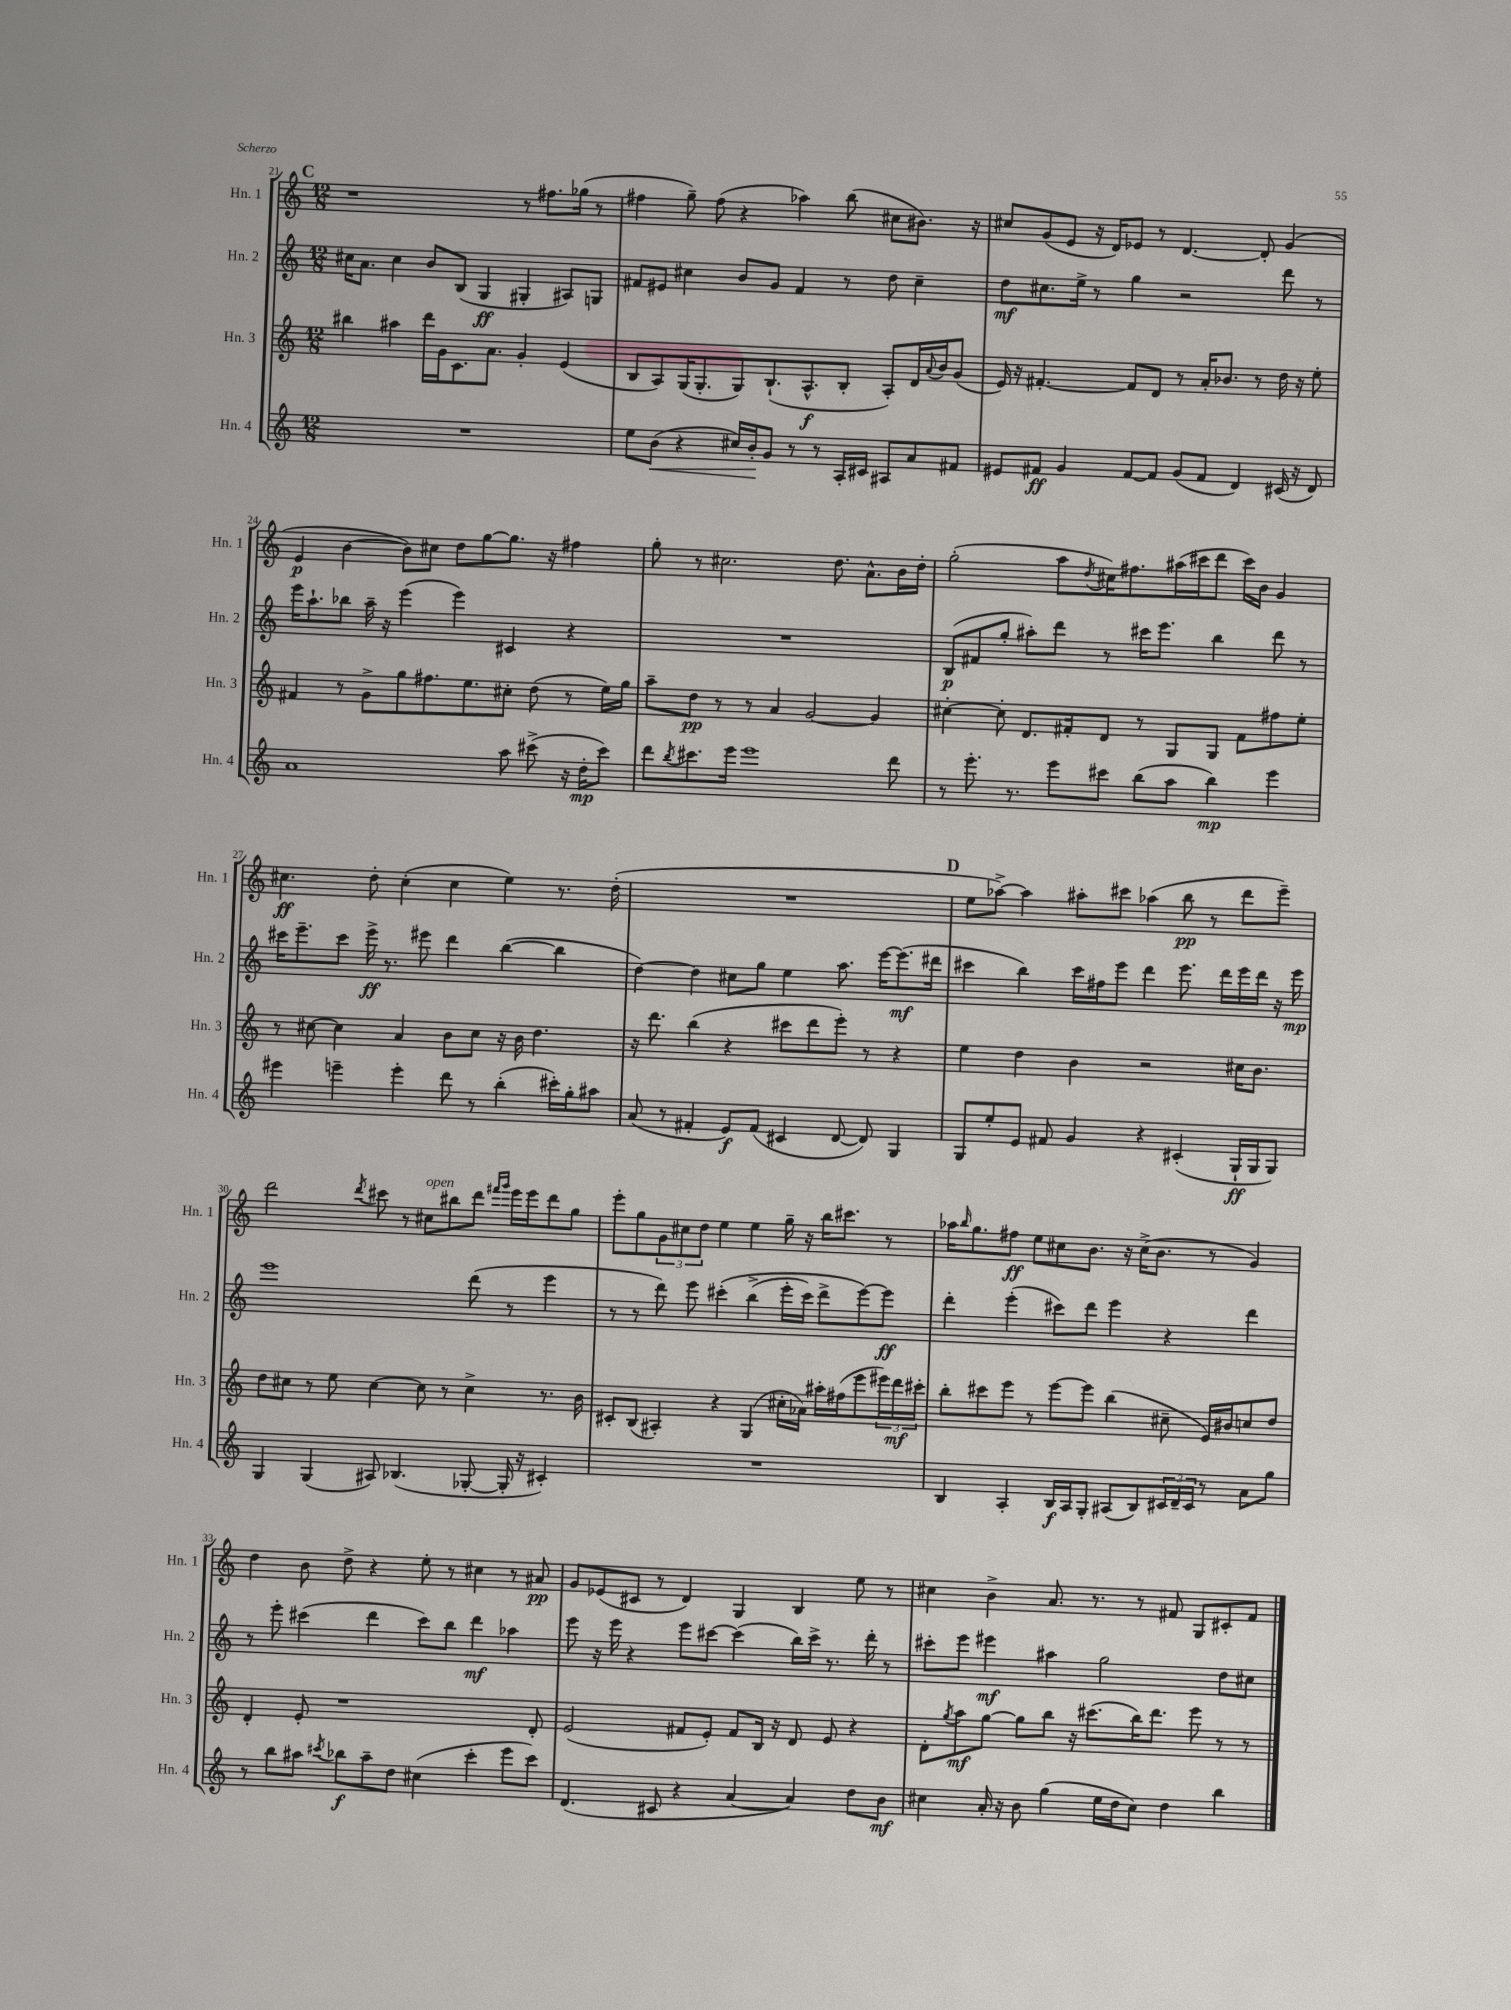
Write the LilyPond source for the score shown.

<<
\new StaffGroup <<
\new Staff = "s0" \with { instrumentName = "Hn. 1" shortInstrumentName = "Hn. 1" } {
    \clef treble \key c \major \numericTimeSignature \time 12/8
    \mark \markup { \bold "C" } r1 r8 fis''8. ges''16( r8 |
    fis''4 g''8--) fis''8( r4 aes''4) b''8( cis''8 bis'8.) r16 |
    cis''8 g'8( e'8 r16 d'16) ees'8 r8 d'4.~ d'8-. g'4( |
    e'4\p b'4~ b'8) cis''8 d''8 g''8~ g''8. r16 fis''4 |
    g''8-. r8 cis''2. d''8. a'8.-^ b'16 d''16-. |
    g''2-.( a''8 \acciaccatura { d''8 } cis''16) fis''8. ais''16( cis'''16 d'''8 cis'''16) b'16 g'4 |
    cis''4.\ff d''8-. cis''4-.( cis''4 e''4) r8. d''16-.( |
    R1. |
    \mark \markup { \bold "D" } e''8 aes''8~->) aes''4 ais''8-. cis'''8 aes''4( b''8\pp r8 d'''8 e'''8--) |
    d'''2 \acciaccatura { d'''8 } cis'''8 r8 cis''8^\markup { \italic "open" } bis''8 d'''8 \grace { fis'''16 g'''16 } e'''16 e'''16 d'''8 g''8 |
    e'''8-. g''8 \tuplet 3/2 { g'8 cis''8 d''8 } e''4 e''4 g''16-- r16 b''16 cis'''8. r8 |
    aes''16 \grace { b''16 } g''8. fis''8\ff e''8 cis''8 b'8. r16 cis''16->( b'8. r8 g'4) |
    d''4 b'8 d''8-> r4 e''8-. r8 cis''4 r8 ais'8\pp |
    g'8 ees'8( cis'8 r8 d'4) g4 b4 e''8 r8 |
    cis''4 b'4-> a'8. r8. r8 fis'8 g8 cis'8-. fis'8 \bar "|." |
}
\new Staff = "s1" \with { instrumentName = "Hn. 2" shortInstrumentName = "Hn. 2" } {
    \clef treble \key c \major \numericTimeSignature \time 12/8
    \mark \markup { \bold "C" } cis''16 a'8. cis''4 b'8 b8( g4\ff gis4-. ais8) g8 |
    fis'8 eis'8 cis''4 b'8 g'8 fis'4 r8 d''8 cis''4-- |
    d''8\mf cis''8. e''16-> r8 g''4 r2 d'''8 r8 |
    e'''16 a''8.-! bes''8 a''16-- r16 e'''4( e'''4) cis'4 r4 |
    R1. |
    b8\p( fis'8 g''8-. ais''8-.) d'''8 r8 cis'''16 e'''8. b''4 d'''8 r8 |
    cis'''16 e'''8.-- cis'''8 e'''16->\ff r8. eis'''8 d'''4 b''4~( b''4 |
    d''4~) d''4 cis''8 g''8 e''4 a''8. e'''16~ e'''8.\mf( dis'''16 |
    \mark \markup { \bold "D" } cis'''4 b''4) cis'''16 fis''16 e'''8 d'''4 e'''8. d'''16 e'''16 d'''16 r16 e'''16\mp |
    e'''1 d'''8( r8 e'''4 |
    r8 r8 d'''8) e'''8 cis'''4-.\( b''4->( e'''16-. cis'''16) d'''8-> e'''8~\) e'''8\ff |
    d'''4-. e'''4-.( cis'''8) d'''8 e'''4 r4 d'''4 |
    r8 e'''8-. cis'''4( d'''4 cis'''8) b''8 d'''4\mf aes''4 |
    e'''8 r16 e'''16 r4 e'''8 cis'''8~ cis'''4( b''16) cis'''16-> r8. d'''16-. r8 |
    cis'''8-. e'''8 eis'''4\mf ais''4 g''2 d''8 cis''8 \bar "|." |
}
\new Staff = "s2" \with { instrumentName = "Hn. 3" shortInstrumentName = "Hn. 3" } {
    \clef treble \key c \major \numericTimeSignature \time 12/8
    \mark \markup { \bold "C" } bis''4 ais''4 d'''16 g'16 c'8. a'8. g'4-. e'4( |
    b8 a8) g16( g8.-. g8) b8.-!( a8.-^\f b8-. a8-.) d'16 \appoggiatura { a'8 } b'16 g'8( |
    e'16) r16 fis'4.~-. fis'8 d'8 r8 a'16-. bes'8. r8 d''16 r16 e''8-. |
    fis'4 r8 g'8-> g''8 fis''8. e''8. cis''8-. d''8( r8 e''16) g''16 |
    a''8-- d''8\pp r8 r8 a'4 g'2~ g'4 |
    cis''4~-. cis''8-. d'8. fis'16-. d'8 r8 g8 g8 fis'8 fis''8 e''8-. |
    r8 cis''8~ cis''4 a'4 b'8 cis''8 r16 b'16 d''4. |
    r16 d'''8. b''4( r4 cis'''8 d'''8 e'''8-.) r8 r4 |
    \mark \markup { \bold "D" } e''4 d''4 b'4 r2 cis''16 b'8. |
    d''8 cis''8 r8 e''8 cis''4~ cis''8 r8 cis''4-> r8. b'16 |
    cis'8-. b8( ais4-.) r4 g4( cis''16-. aes'16) ais''16-. fis''16( e'''8 \tuplet 3/2 { eis'''16) d'''16\mf cis'''16-. } |
    b''8-. cis'''8 e'''8 r8 e'''8~ e'''8 b''4( cis''8-- e'16) bis'16 c''8 d''8 |
    d'4-. e'8-. r1 d'8-. |
    e'2( fis'8 e'8-.) fis'8 b16 r16 d'8 e'8 r4 |
    d'8-. \acciaccatura { g''8 } a''8\mf g''8~ g''8 b''8 r16 cis'''8.( b''16) d'''8. e'''8 r8 r8 \bar "|." |
}
\new Staff = "s3" \with { instrumentName = "Hn. 4" shortInstrumentName = "Hn. 4" } {
    \clef treble \key c \major \numericTimeSignature \time 12/8
    \mark \markup { \bold "C" } R1. |
    e''8 b'8\<( r4 cis''16) b'16-.\! g'8 r8 r8 a16-. cis'16 ais8 a'8 fis'8 |
    eis'8 fis'8\ff g'4 fis'8~ fis'8 g'8( fis'8 d'4) cis'16( r16 d'8) |
    a'1 a''8 cis'''8->( r16 d''16-.\mp cis'''8) |
    d'''8 \acciaccatura { b''8 } cis'''8. e'''16 e'''1 d'''8 |
    r8 e'''8.-. r8. e'''8 cis'''8 b''8( a''8 b''4\mp) e'''4 |
    eis'''4 e'''4-- e'''4-. d'''8 r8 b''4-.( cis'''16-.) g''16-. ais''8 |
    a'8( r8 fis'4-. e'8\f) fis'8( cis'4 d'8~ d'8) g4 |
    \mark \markup { \bold "D" } g8 e''8-. e'8 fis'8 g'4 r4 cis'4-.( g16-!\ff g16 g8) |
    g4 g4( ais8) bes4.( ges8~-. ges16-. r16 cis'4-.) |
    R1. |
    b4 a4-. b16\f a16 g8-. ais8( b8) \tuplet 3/2 { cis'16 d'16-- cis'16 } r8 a'8 g''8 |
    r8 b''8 ais''8 \acciaccatura { cis'''8 } bes''8\f ais''8-- d''8 cis''4( cis'''4-. e'''8 cis'''8) |
    d'4.( cis'8 r4 a'4~ a'4) d''8 b'8\mf |
    cis''4 a'16-. r16 b'8 g''4( e''16 d''16 cis''8) d''4 b''4 \bar "|." |
}
>>
>>
\layout { \context { \Score currentBarNumber = #21 } }
